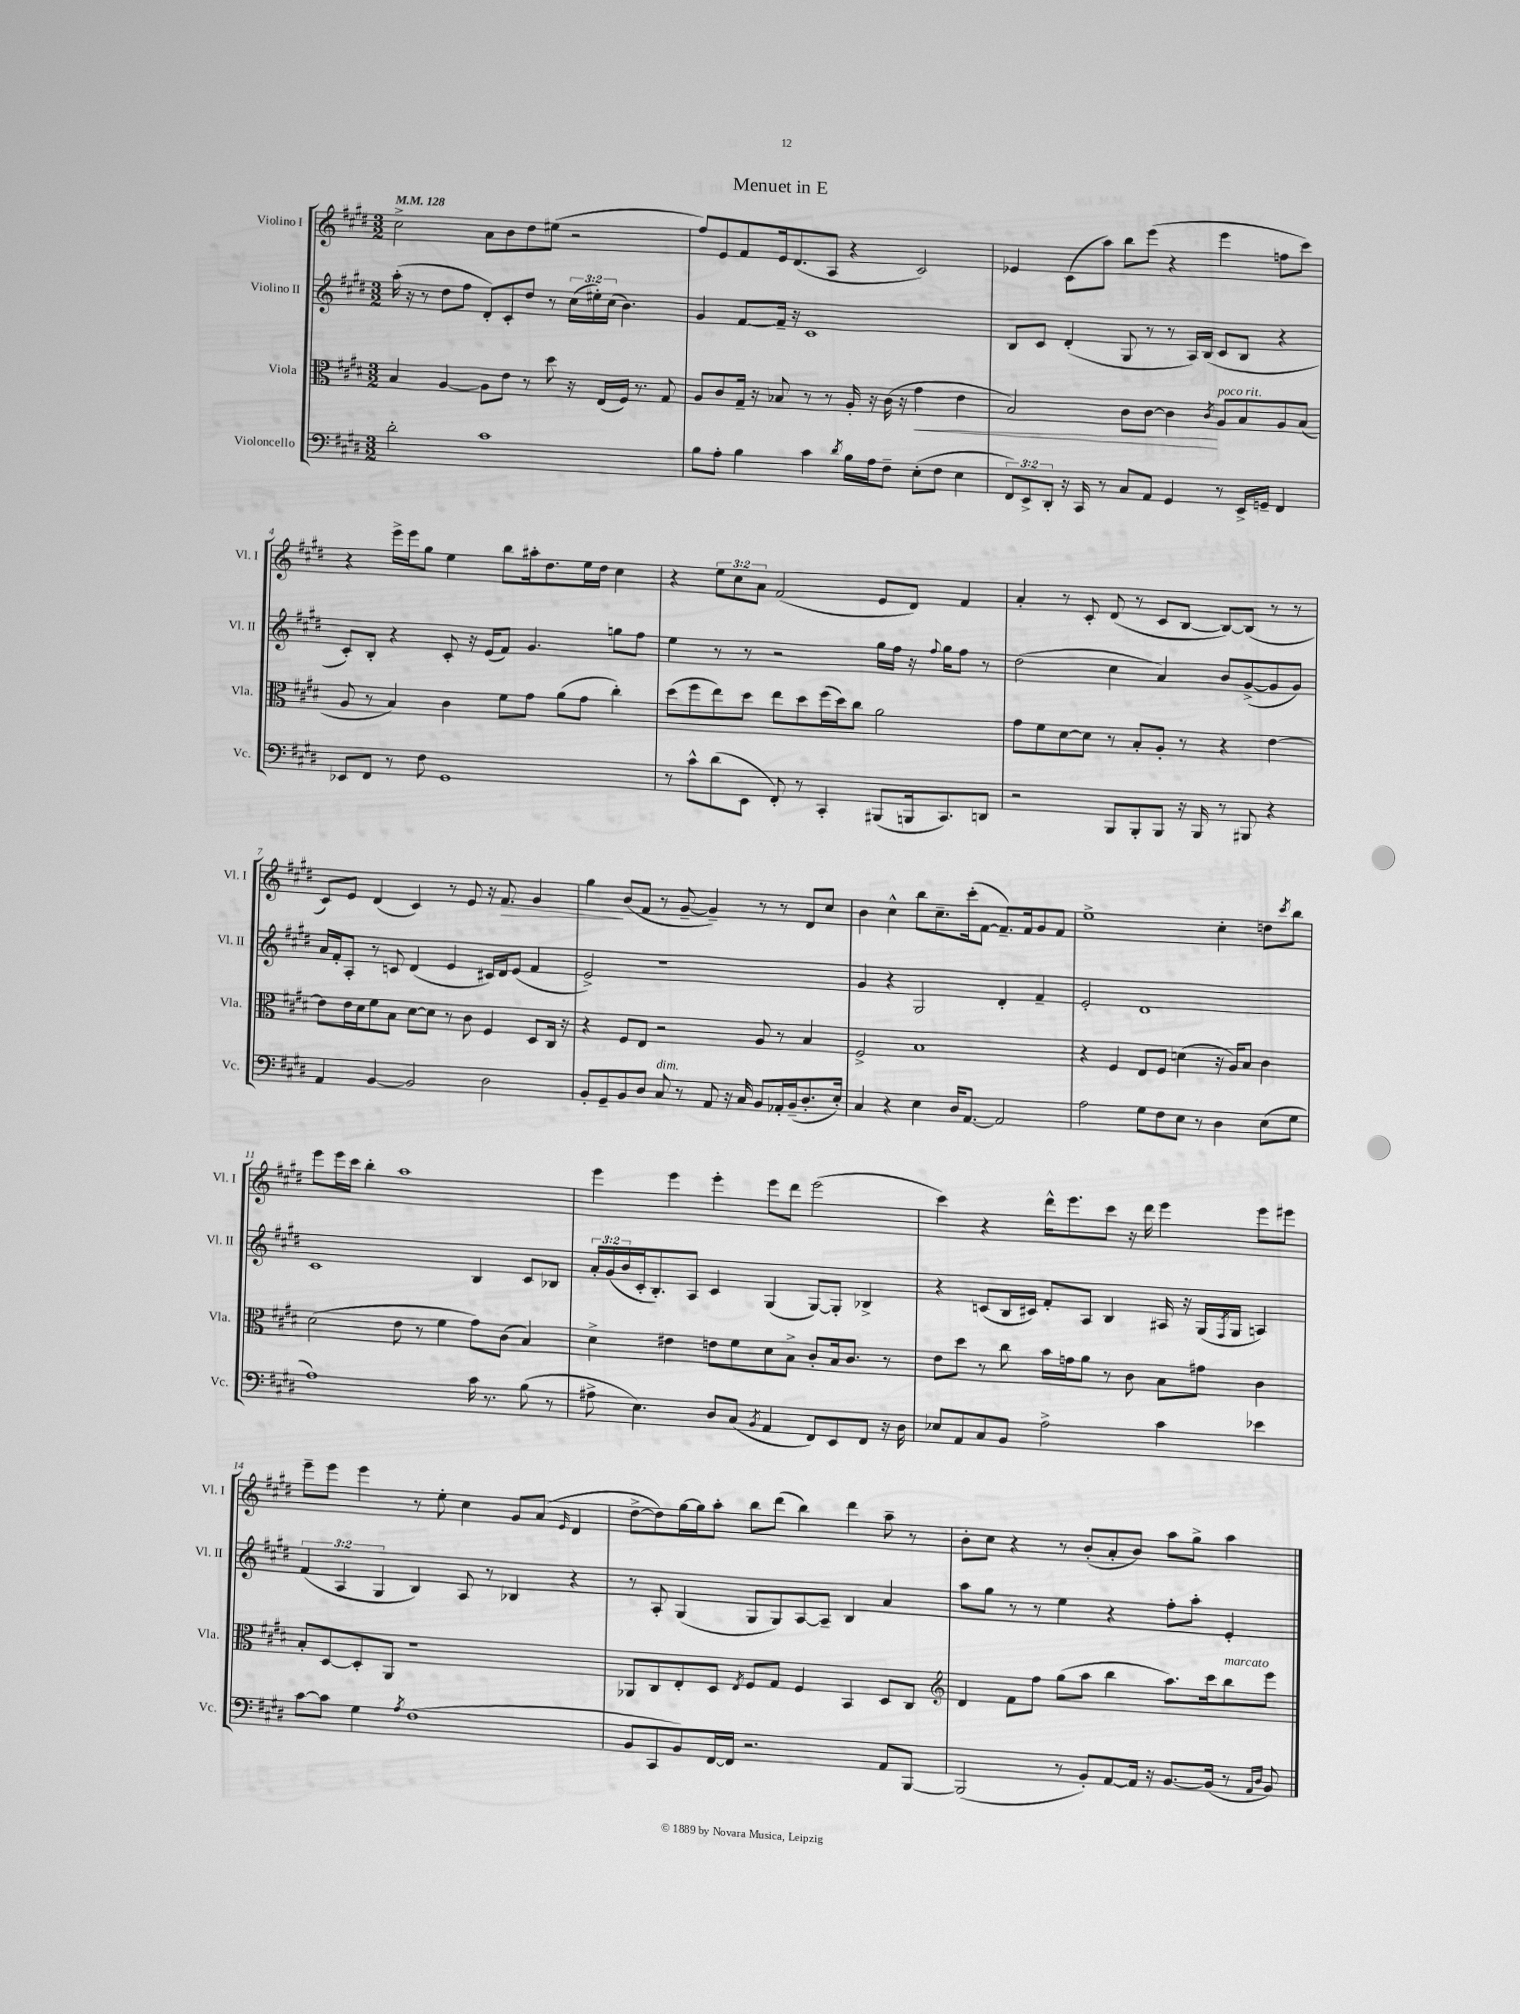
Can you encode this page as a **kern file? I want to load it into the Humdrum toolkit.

**kern	**kern	**dynam	**kern	**kern	**dynam
*part4	*part3	*part3	*part2	*part1	*part1
*staff4	*staff3	*staff3	*staff2	*staff1	*staff1
*I"Violoncello	*I"Viola	*	*I"Violino II	*I"Violino I	*
*I'Vc.	*I'Vla.	*	*I'Vl. II	*I'Vl. I	*
*clefF4	*clefC3	*	*clefG2	*clefG2	*
*k[f#c#g#d#]	*k[f#c#g#d#]	*	*k[f#c#g#d#]	*k[f#c#g#d#]	*
*M3/2	*M3/2	*	*M3/2	*M3/2	*
*MM128	*MM128	*	*MM128	*MM128	*
=1	=1	=1	=1	=1	=1
2d#'\	4B/	.	(16aa'\	2cc#^\	.
.	.	.	16r	.	.
.	.	.	8r	.	.
.	[4A/	.	8dd#\L	.	.
.	.	.	8ff#\J	.	.
1c#	8A\L]	.	8d#'/L)	8a\L	.
.	8e\J	.	8c#'/	8b\	.
.	8r	.	8dd#/J	8dd#\	.
.	8dd#\	.	8r	(8ee#X\J	.
.	16r	.	(24cc#\LL	2r	.
.	.	.	24ee#X'\)	.	.
.	(16E/LL	.	.	.	.
.	.	.	(24cc#\JJ	.	.
.	16F#/JJ)	.	4.b\)	.	.
.	8.r	.	.	.	.
.	8G#/	.	.	.	.
=2	=2	=2	=2	=2	=2
8B\L	8A/L	.	4g#/	8ff#/L)	.
8A'\J	8c#/	.	.	8e/	.
4B\	16G#~/Jk	.	[8f#/L	8f#/	.
.	16r	.	.	.	.
.	8B-X/	.	16f#~/Jk]	16e/k	.
.	.	.	16r	(8.d#/	.
4c#\	8r	.	1c#	.	.
.	8r	.	.	8A/J	.
8qd#/	.	.	.	.	.
16B\LL	16A'/	.	.	4r	.
16A\J	16r	.	.	.	.
8F#~\J	(16c#\	.	.	.	.
.	16r	.	.	.	.
!	!	!LO:HP:b	!	!	!
(8E'\L	4g#\	<	.	2c#/)	.
8F#\J	.	.	.	.	.
4E\	4e\	.	.	.	.
=3	=3	=3	=3	=3	=3
12FF#/L)	2B/)	.	8B/L	4e-X/	.
12EE^/	.	.	.	.	.
.	.	.	8c#/J	.	.
12DD#'/J	.	.	.	.	.
16r	.	.	(4d#'/	(8c#\L	.
16CC#/	.	.	.	.	.
8r	.	.	.	8aa\J)	.
8C#/L	8c#\L	.	8G#/	8bb\L	.
8AA/J	[8c#\J	.	8r	(8eee\J	.
4GG#/	4c#\]	.	8r	4r	.
.	.	.	16A/LL)	.	.
.	.	.	(16B/JJ	.	.
.	8qc#/	.	.	.	.
!	!LO:TX:a:i:t=poco rit.	!	!	!	!
8r	8A/L	[	8c#/L	4eee\	.
16EE^/LL	8B/	.	8B/J	.	.
16GGn~/JJ	.	.	.	.	.
4FF#/	8A/	.	4r	8ffn\L	.
.	(8B/J	.	.	8ccc#\J)	.
!!LO:LB:g=z
=4	=4	=4	=4	=4	=4
8EE-X/L	8A/	.	8c#'/L)	4r	.
8FF#/J	8r	.	8B'/J	.	.
8r	4B/)	.	4r	16eee^\LL	.
.	.	.	.	16eee\J	.
8F#\	.	.	.	8gg#\J	.
1GG#	4c#\	.	8c#'/	4ee\	.
.	.	.	16r	.	.
.	.	.	(16e/KL	.	.
.	8f#\L	.	8f#/J)	8bb\L	.
.	8g#\J	.	4.g#/	16aa#X'\k	.
.	.	.	.	8.dd#\	.
.	(8a\L	.	.	.	.
.	8g#\J	.	.	16ee\L	.
.	.	.	.	16dd#\JJ	.
.	4cc#'\)	.	8ggn\L	4cc#\	.
.	.	.	8ff#\J	.	.
=5	=5	=5	=5	=5	=5
8r	(8dd#\L	.	4ee\	4r	.
8c#^^\L	8ff#\	.	.	.	.
(8d#\	8ee\)	.	8r	12ee\L	.
.	.	.	.	12cc#\	.
8EE\J	8dd#\J	.	8r	.	.
.	.	.	.	12a\J	.
8FF#'/)	8ee\L	.	2r	(2f#/	.
8r	8dd#\	.	.	.	.
4CC#'/	(16ff#\L	.	.	.	.
.	16dd#\J)	.	.	.	.
.	8cc#\J	.	.	.	.
(8BBB#X/L	2a\	.	16gg#\LL	8e/L	.
.	.	.	16ff#\JJ	.	.
16BBBn/k	.	.	16r	8d#/J)	.
.	.	.	8qqff#/	.	.
8.CC#/)	.	.	16gg#\KL	.	.
.	.	.	8ff#\J	4f#/	.
8DDn/J	.	.	8r	.	.
=6	=6	=6	=6	=6	=6
2r	8g#\L	.	(2dd#\	4a'/	.
.	8f#\	.	.	.	.
.	[8d#\	.	.	8r	.
.	8d#\J]	.	.	8c#'/	.
8BBB/L	8r	.	4cc#\	(8d#/	.
8BBB'/	8B'/L	.	.	8r	.
8BBB/J	8A'/J	.	4a/)	8c#/L	.
16r	8r	.	.	[8B/J	.
16BBB/	.	.	.	.	.
8r	4r	.	8b/L	8B/L_)	.
8BBB#X/	.	.	([8g#^/	(8B/J]	.
4r	[4e\	.	8g#/]	8r	.
.	.	.	8g#/J)	8r	.
!!LO:LB:g=z
=7	=7	=7	=7	=7	=7
4AA/	8e\L]	.	16a/LL	8c#/L)	.
.	.	.	16f#'/J	.	.
.	16e\L	.	8A'/J	8e/J	.
.	16d#\J	.	.	.	.
[4BB/	8f#\	.	8r	(4d#/	.
.	8B\J	.	8cn/	.	.
2BB/]	[8d#\L	.	(4d#/	4c#/)	.
.	8d#\J]	.	.	.	.
.	8r	.	4e/	8r	.
.	8c#\	.	.	8e/	.
2D#\	4F#/	.	16c#X/LL)	16r	.
!	!	!	!	!	!LO:HP:b
.	.	.	16d#/J	8.f#/	>
.	.	.	(8e/J	.	.
.	8D#/L	.	4f#/	4g#/	.
.	16C#/Jk	.	.	.	.
.	16r	.	.	.	.
=8	=8	=8	=8	=8	=8
8BB'/L	4r	.	2e^/)	4gg#\	.
8GG#~/	.	.	.	.	.
8BB/	8F#/L	.	.	(8b/L	]
8D#/J	8E/J	.	.	8f#/J	.
!LO:TX:a:i:t=dim.	!	!	!	!	!
8C#/	2r	.	1r	8r	.
8r	.	.	.	[8g#~/	.
8AA/	.	.	.	4g#~/])	.
16r	.	.	.	.	.
16C#/	.	.	.	.	.
8BB/L	8A/	.	.	8r	.
16AA-X'/L	8r	.	.	8r	.
(16BB~/J	.	.	.	.	.
8.D#'/	4B/	.	.	8d#/L	.
.	.	.	.	8cc#/J	.
16E'/Jk)	.	.	.	.	.
=9	=9	=9	=9	=9	=9
4C#/	2F#^/	.	4g#/	4b\	.
4r	.	.	4r	4cc#^^\	.
4E\	1B	.	2G#/	8bb\L	.
.	.	.	.	8.cc#~\	.
16D#/KL	.	.	.	.	.
[8.AA/J	.	.	.	(16ccc#'\k	.
.	.	.	.	[8f#\J	.
2AA/]	.	.	4d#'/	8.f#~/L])	.
.	.	.	.	16f#/k	.
.	.	.	4f#~/	8g#/	.
.	.	.	.	8f#/J	.
=10	=10	=10	=10	=10	=10
2A\	4r	.	2e'/	1ee^	.
.	4F#/	.	.	.	.
8G#\L	8E/L	.	1d#	.	.
8F#\	8F#/J	.	.	.	.
8E\J	(4dn\	.	.	.	.
8r	.	.	.	.	.
4D#\	16r	.	.	4cc#'\	.
.	16A/KL)	.	.	.	.
.	8B/J	.	.	.	.
(8E\L	4c#\	.	.	8ddn\L	.
.	.	.	.	8qccc#/	.
8G#\J	.	.	.	8bb\J	.
!!LO:LB:g=z
=11	=11	=11	=11	=11	=11
1A)	(2d#\	.	1c#	8eee\L	.
.	.	.	.	16eee\L	.
.	.	.	.	16ccc#\JJ	.
.	.	.	.	4bb'\	.
.	8e\	.	.	1aa	.
.	8r	.	.	.	.
.	4f#\	.	.	.	.
16c#\	8g#\L)	.	4B/	.	.
8.r	.	.	.	.	.
.	(8c#\J	.	.	.	.
(8B\	4B/)	.	8c#/L	.	.
8r	.	.	8B-X/J	.	.
=12	=12	=12	=12	=12	=12
8A#X^\	4d#^\	.	24a'/LL	4eee\	.
.	.	.	(24g#/	.	.
.	.	.	24b/	.	.
4.E\)	.	.	16c#'/J	.	.
.	.	.	8.B'/)	.	.
.	4e#X\	.	.	4eee\	.
.	.	.	8A/J	.	.
8D#/L	8en\L	.	4c#/	4eee'\	.
(8C#/J	8f#\	.	.	.	.
8qBB/	.	.	.	.	.
4AA/	8d#\	.	(4G#/	8eee\L	.
.	8B^\J	.	.	8ddd#\J	.
8FF#/L)	8c#'/L	.	[8G#/L)	(2eee\	.
8EE/	16B/k	.	8G#'/J]	.	.
.	8.c#/J	.	.	.	.
8FF#/J	.	.	4B-X^/	.	.
16r	8r	.	.	.	.
16D#\	.	.	.	.	.
=13	=13	=13	=13	=13	=13
8E-X/L	8e\L	.	4r	4ccc#\)	.
8AA/	8dd#\J	.	.	.	.
8C#/	8r	.	(8cn/L	4r	.
8BB/J	8cc#\	.	16B/L	.	.
.	.	.	16c#X/JJ)	.	.
2A^\	16b\LL	.	8f#'/L	16ddd#^^\KL	.
.	16gn\J	.	.	8.eee\	.
.	8a\J	.	8A/J	.	.
.	8r	.	4B/	8ccc#\J	.
.	8c#\	.	.	16r	.
.	.	.	.	16ddd#\	.
4c#\	8B\L	.	16A#X/	4eee\	.
.	.	.	16r	.	.
.	8g#X\J	.	(16G#/LL	.	.
.	.	.	8qF#/	.	.
.	.	.	16G#/JJ	.	.
4e-X\	4c#\	.	4An/)	8eee\L	.
.	.	.	.	8eee#X\J	.
!!LO:LB:g=z
=14	=14	=14	=14	=14	=14
[8c#\L	8B'/L	.	(6f#/	8eee~\L	.
8c#\J]	[8D#/	.	.	8eee\J	.
.	.	.	6A/	.	.
4G#\	8D#'/]	.	.	4eee\	.
.	.	.	6G#/	.	.
.	8AA/J	.	.	.	.
8qA/	.	.	.	.	.
(1F#	1r	.	4B/)	8r	.
.	.	.	.	8ee'\	.
.	.	.	8A/	4cc#\	.
.	.	.	8r	.	.
.	.	.	4B-X/	8g#/L	.
.	.	.	.	(8a/J	.
.	.	.	.	16qqe/	.
.	.	.	4r	4d#/	.
=15	=15	=15	=15	=15	=15
8BB/L	8AA-X/L	.	8r	[8dd#^\L	.
8CC#/	8C#/	.	8A'/	8dd#\])	.
8BB/)	8E'/	.	(4G#/	[16gg#\L	.
.	.	.	.	16gg#\J]	.
[16FF#/L	8D#/J	.	.	8aa'\J	.
16FF#/JJ]	.	.	.	.	.
.	8qE/	.	.	.	.
2.r	8F#/L	.	8G#/L	8bb\L	.
.	8G#/J	.	8G#/)	(8ddd#\J	.
.	4F#/	.	[8A/	4bb\)	.
.	.	.	8A~/J]	.	.
.	4BB/	.	4B/	4ddd#\	.
8AA/L	8D#/L	.	4a/	8aa~\	.
[8BBB/J	8C#/J	.	.	8r	.
=16	=16	=16	=16	=16	=16
*	*clefG2	*	*	*	*
(2BBB/]	4d#/	.	8aa\L	8b'\L	.
.	.	.	8gg#\J	8cc#\J	.
.	8f#\L	.	8r	4r	.
.	8ff#\J	.	8r	.	.
8r	(8gg#\L	.	4ee\	8r	.
8BB'/L)	8aa\J	.	.	(8b'/L	.
[8AA/	4bb\	.	4r	8a'/	.
16AA/Jk]	.	.	.	8b/J)	.
16r	.	.	.	.	.
[8.BB/L	8.aa\L)	.	8ff#'\L	8aa\L	.
.	.	.	8aa'\J	8gg#^\J	.
(16BB/Jk]	16ccc#\k	.	.	.	.
!	!LO:TX:a:i:t=marcato	!	!	!	!
8r	8bb\	.	4e'/	4aa\	.
16qqAA/LL	.	.	.	.	.
16qqD#/JJ	.	.	.	.	.
8BB/)	8eee\J	.	.	.	.
==	==	==	==	==	==
*-	*-	*-	*-	*-	*-
